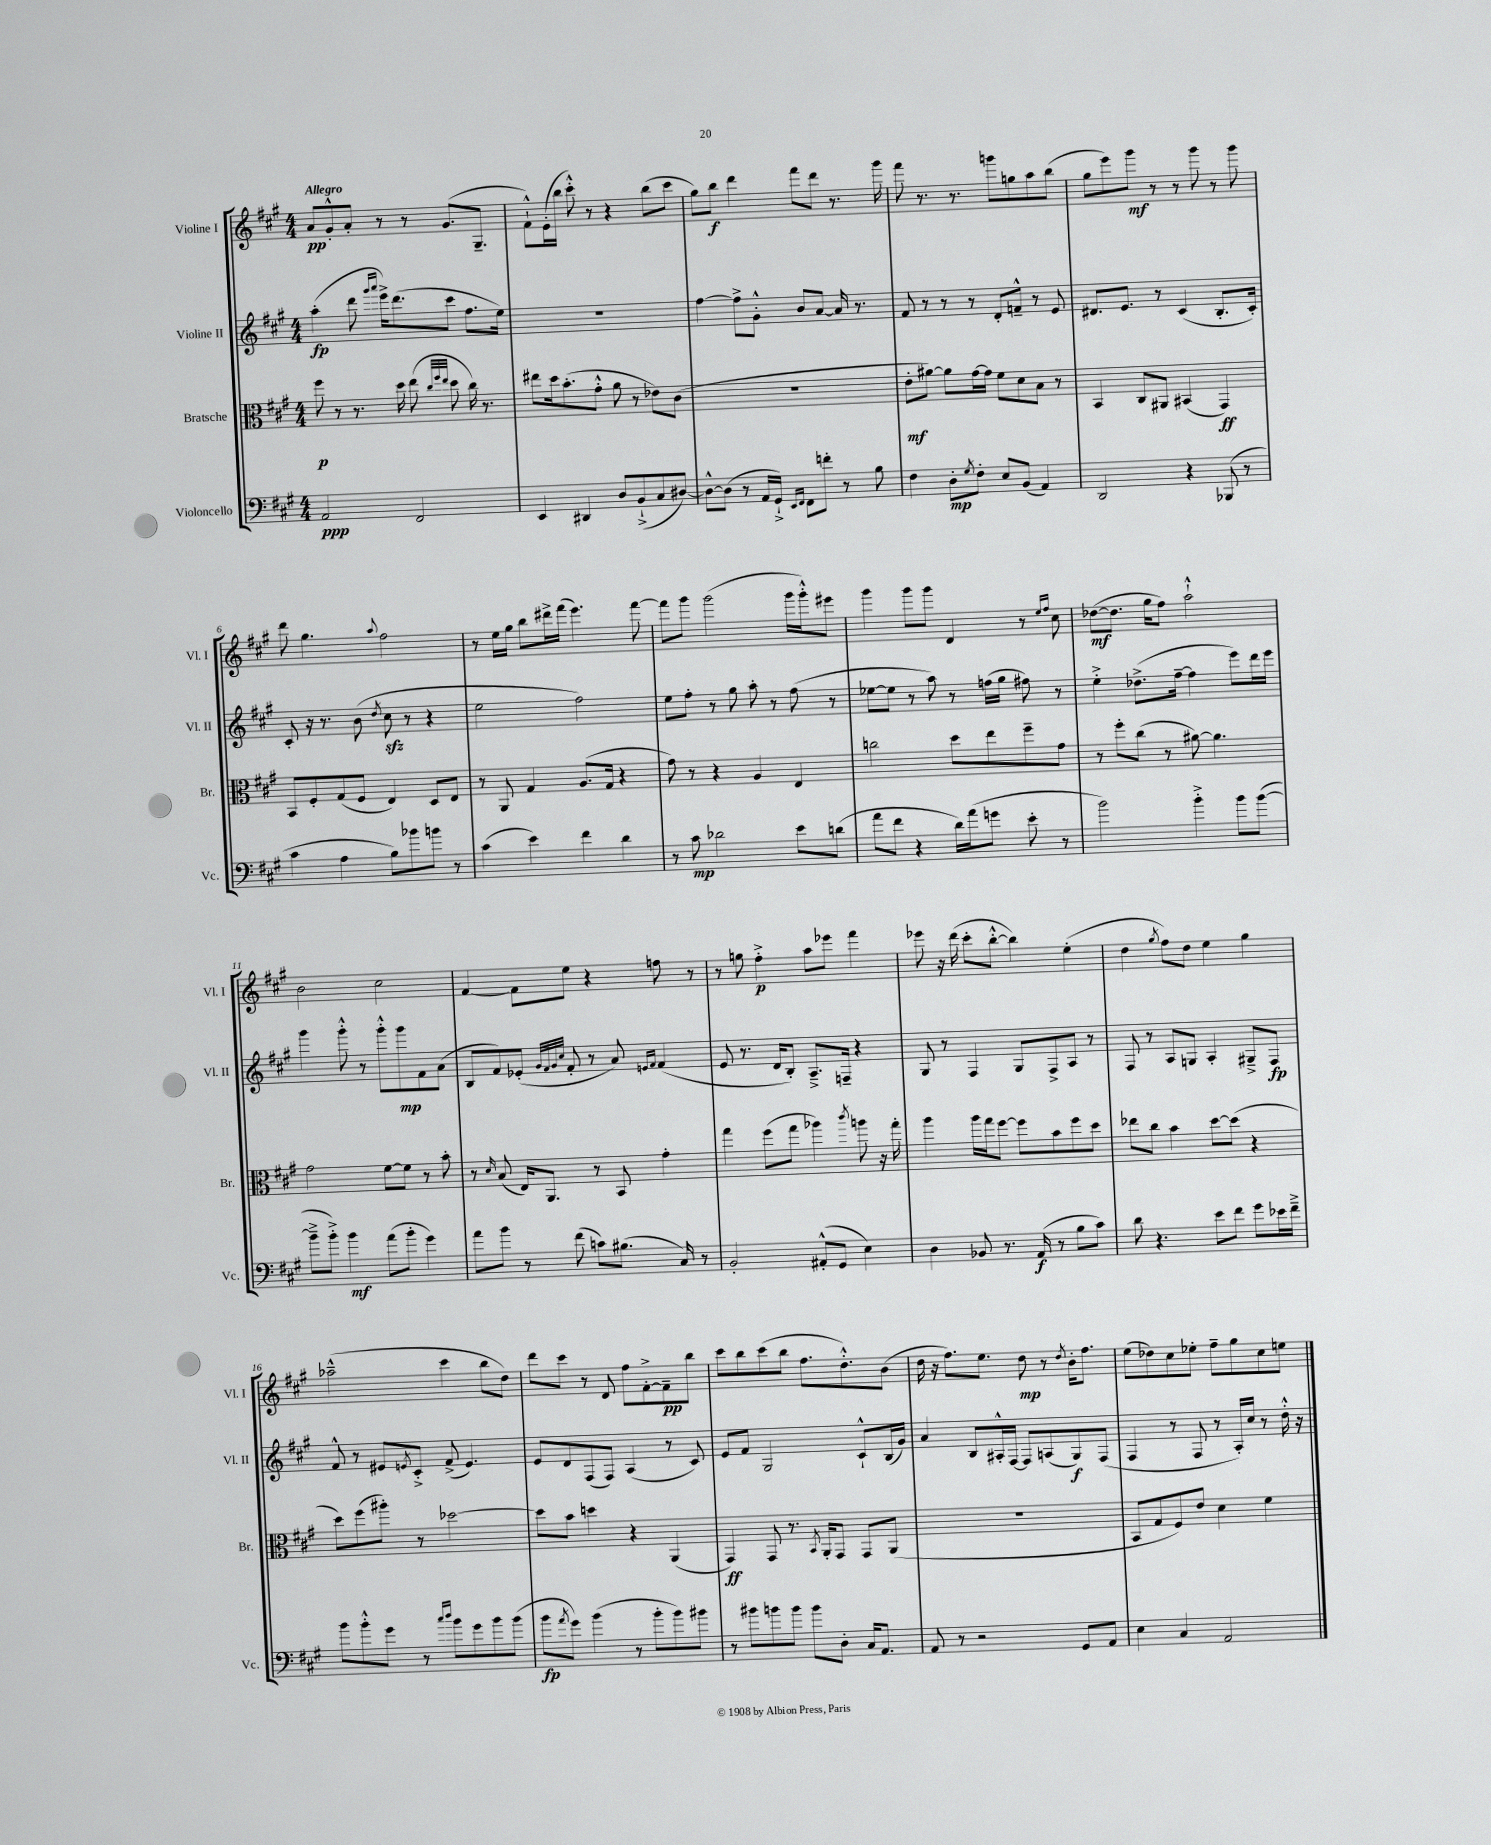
<<
\new StaffGroup <<
\new Staff = "s0" \with { instrumentName = "Violine I" shortInstrumentName = "Vl. I" } {
    \clef treble \key a \major \numericTimeSignature \time 4/4 \tempo "Allegro"
    a'8\pp gis'8-.-^ a'8-. r8 r8 gis'8.( gis8.-- |
    fis'8-!-^) e'16-.( b''16 cis'''8-.-^) r8 r4 b''8( cis'''8 |
    gis''8) b''8\f d'''4 fis'''8 d'''8 r8. gis'''16 |
    fis'''8 r8. r8. g'''8 g''8 a''8 b''8( |
    gis''8 e'''8) gis'''8\mf r8 r8 gis'''8 r8 gis'''8 |
    d'''8 gis''4. \appoggiatura { a''8 } fis''2 |
    r8 e''16 gis''16 b''8 dis'''16-> fis'''16( e'''4.) fis'''8~ |
    fis'''8 gis'''8 gis'''2( gis'''16 gis'''16-.-^) eis'''8 |
    gis'''4 gis'''8 gis'''8 d'4 r8 \grace { e''16 fis''16 } cis''8 |
    des''8~\mf( des''8. gis''16 fis''8) a''2-!-^ |
    b'2 cis''2 |
    fis'4~ fis'8 e''8 r4 f''8 r8 |
    r8 g''8 fis''4-.->\p a''8 ees'''8 fis'''4 |
    ees'''8 r16 d'''16( cis'''8-. b''8~-.-^ b''4) e''4-.( |
    d''4 \acciaccatura { gis''8 } fis''8) d''8 e''4 gis''4 |
    aes''2---^( cis'''4 b''8 d''8) |
    d'''8 cis'''8 r8 d'8 fis''8 fis'8~-.-> fis'8--\pp b''8 |
    cis'''8 b''8 cis'''8( b''8 fis''8. d''8.-.-^) b'8( |
    d''16 r16 fis''8.) e''8. d''8\mp r8 \acciaccatura { d''8 } b'16-. fis''8. |
    e''8( des''8) cis''8 ees''8-. fis''8-- gis''8 cis''8 e''8 \bar "|." |
}
\new Staff = "s1" \with { instrumentName = "Violine II" shortInstrumentName = "Vl. II" } {
    \clef treble \key a \major \numericTimeSignature \time 4/4
    a''4-.\fp( d'''8 \grace { gis'''16 a'''16 } e'''16->) d'''8.( cis'''8 fis''8. e''16) |
    R1 |
    fis''4~ fis''8-> gis'8-.-^ b'8 a'8~ a'16 r8. |
    fis'8 r8 r8 r8 d'8-. f'8---^ r8 e'8 |
    dis'8. e'8. r8 cis'4( b8.-. cis'16-.) |
    cis'8-. r16 r8. b'8( \acciaccatura { d''8 } cis''8\sfz r8 r4 |
    e''2 fis''2) |
    e''8 fis''8-. r8 gis''8 a''8-. r8 fis''8( r8 |
    ees''8~ ees''8 r8 a''8) r8 f''16( gis''16 fis''8) r8 |
    e''4-.-> des''8.->( fis''16~-- fis''4 e'''8) d'''16 e'''16 |
    gis'''4 gis'''8-.-^ r8 gis'''8-.-^ gis'''8\mp fis'8 a'8( |
    b8 fis'8) ees'8-.( \grace { gis'32 fis'32 gis'32 cis''32 } fis'8-. r8 a'8) \grace { e'16 fis'16 } fis'4( |
    e'8 r8. d'16 b8-.) a8.---> f16-- r4 |
    gis8 r8 fis4 gis8 fis8-> a8 r8 |
    fis8 r8 a8 g8 a4-. gis8---> fis8\fp |
    fis'8-^ r8 eis'8 \acciaccatura { e'8 } cis'8-.-> fis'8->( e'4.) |
    e'8 d'8 fis8( fis8) a4( r8 cis'8) |
    e'8 fis'8 gis2 cis'8-!-^ b16( gis'16) |
    a'4 b8 ais16-.-^ fis16~ fis8 a8( gis8\f) fis8( |
    fis4 r8 fis8 r8 a16-.) cis''16 r8 d''16-.-^ r16 \bar "|." |
}
\new Staff = "s2" \with { instrumentName = "Bratsche" shortInstrumentName = "Br." } {
    \clef alto \key a \major \numericTimeSignature \time 4/4
    fis''8\p r8 r8. d''16 e''8( \grace { cis''32 fis''32 e''32 } d''8 cis''16) r8. |
    eis''8 d''16 b'8.-.( gis'8-.-^ a'8 r8 ees'8) cis'8( |
    R1 |
    e'8-.\mf ais'8~) ais'8 gis'16~ gis'16 fis'8 d'8 b8 r8 |
    b,4 cis8 ais,8 bis,4( gis,4\ff) |
    b,8 fis8-. gis8( fis8 e4) d8 e8 |
    r8 a,8 gis4 a8.( gis16 r4 |
    gis'8) r8 r4 a4 e4 |
    c''2 d''8 e''8 fis''8-- gis'8 |
    r8 fis''8-. cis''8( r8 ais'8~) ais'4. |
    gis'2 fis'8~ fis'8 r8 b'8-. |
    r8 \grace { d'16 } b8( e16) a,8. r8 b,8 gis'4-. |
    gis''4 fis''8( gis''8 aes''4) \acciaccatura { cis'''8 } a''8 r16 gis''16-. |
    a''4 a''16 gis''16 fis''8~ fis''8 b'8 fis''8 d''8 |
    ees''8 cis''8 b'4 d''8~ d''8( r4 |
    d''8) fis''8( ais''8-.) r8 des''2~ |
    des''8 b'8 d''4 r4 a,4( |
    gis,4\ff) gis,8 r8. \acciaccatura { b,8 } a,16-. gis,8 gis,8 a,8( |
    R1 |
    b,8 gis8 fis8) e'8 d'4 fis'4 \bar "|." |
}
\new Staff = "s3" \with { instrumentName = "Violoncello" shortInstrumentName = "Vc." } {
    \clef bass \key a \major \numericTimeSignature \time 4/4
    a,2\ppp fis,2 |
    e,4 dis,4 d8 b,8-!->( cis8 dis8~) |
    dis8~-^ dis8( r8 a,16 gis,16-!->) \grace { e,16 fis,16 } fis,8 f'8-. r8 b8 |
    fis4 d8-.\mp \acciaccatura { gis8 } fis8-. e8 b,8( a,4) |
    d,2 r4 bes,,8( r8 |
    cis'4 a4 b8) bes'8 b'8 r8 |
    cis'4( e'4) fis'4 d'4 |
    r8 cis'8\mp des'2 e'8 d'8( |
    a'8 fis'8 r4 d'16) a'16( g'8 e'8-. r8 |
    b'2) b'4-.-> b'8 b'8~( |
    b'8---> b'8-.->) b'4\mf a'8( b'8-. gis'4) |
    a'8 b'8 r8 fis'8( c'8) bis8.( cis16) r8 |
    b,2-. ais,8-.-^( gis,8 e4) |
    d4 bes,8 r8. a,16\f( r8 b8 cis'8) |
    d'8 r4. e'8 fis'8 gis'8 ees'16 fis'16---> |
    b'8 b'8-.-^ gis'8 r8 \grace { cis''16 d''16 } b'8 gis'8 b'8 b'8( |
    b'8\fp \acciaccatura { a'8 } gis'8) b'4( r8 b'8-. b'8) bis'8 |
    r8 bis'8 b'8 b'8 b'8 d8-. cis16 a,8. |
    a,8 r8 r2 gis,8 a,8 |
    e4 cis4 a,2 \bar "|." |
}
>>
>>
